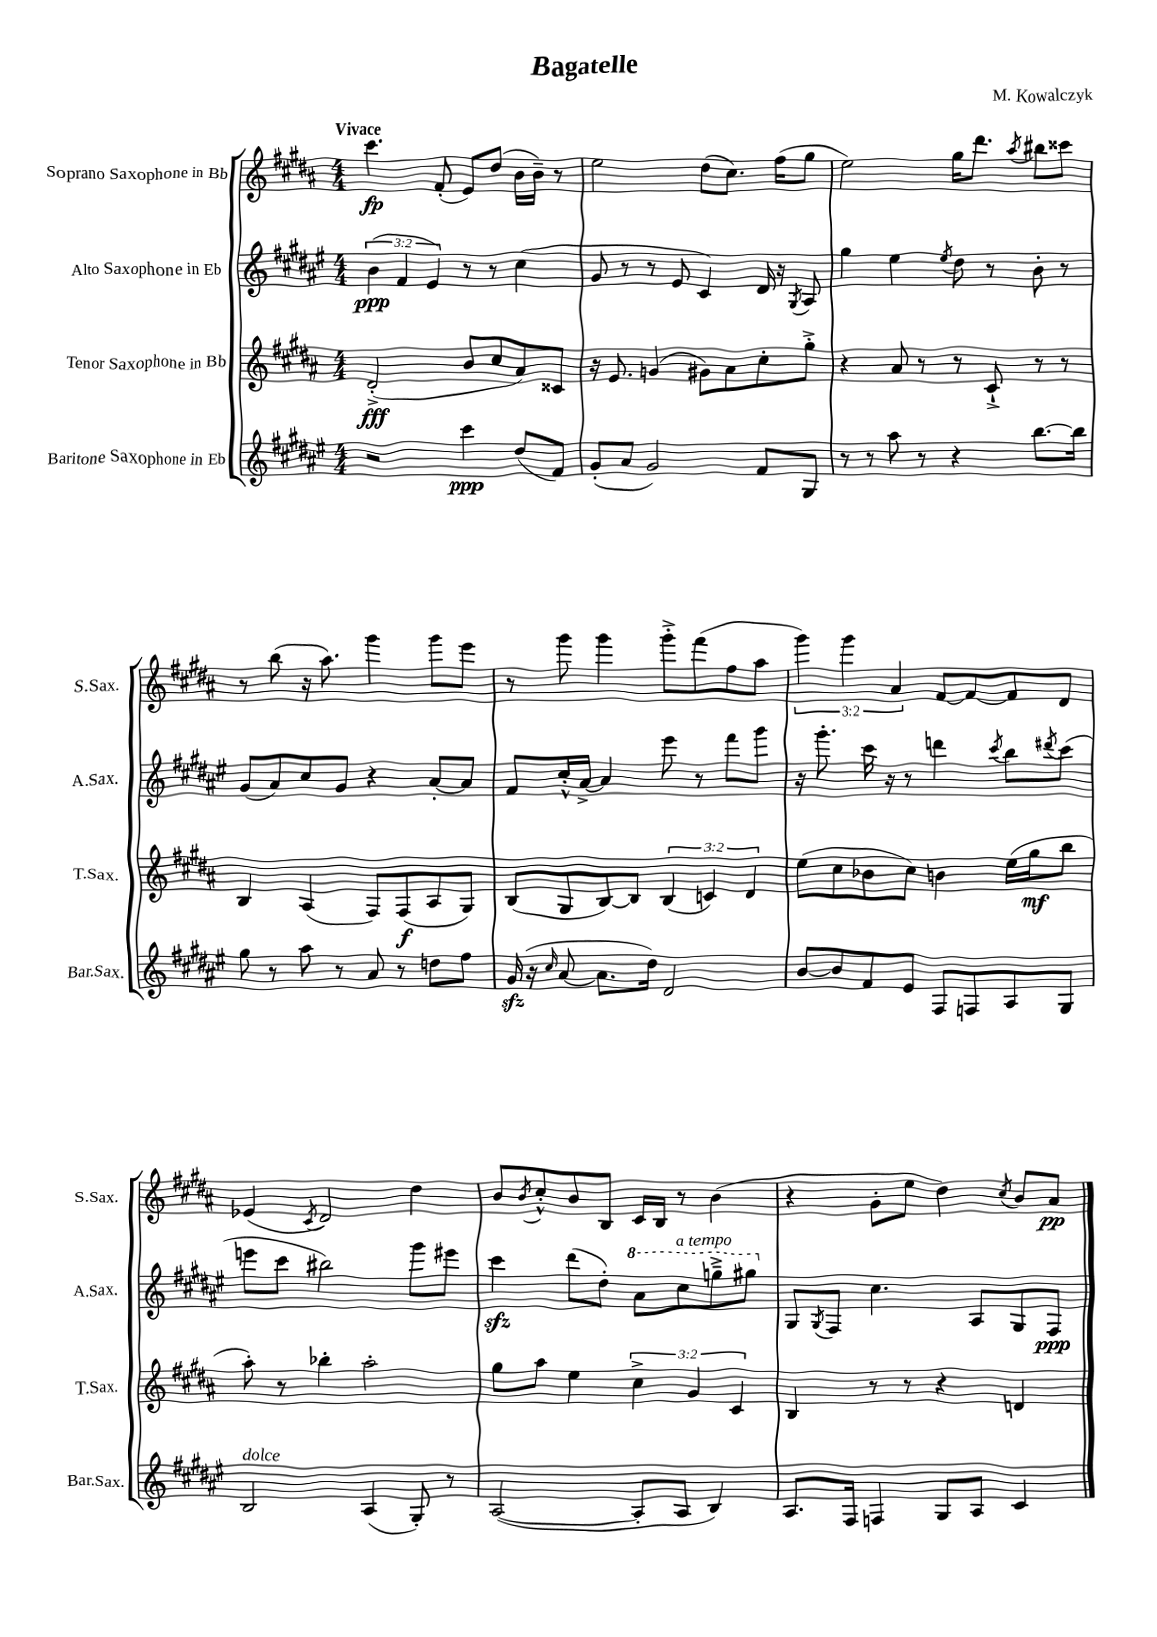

**kern	**kern	**kern	**kern
*staff4	*staff3	*staff2	*staff1
*clefG2	*clefG2	*clefG2	*clefG2
*k[f#c#g#d#a#e#]	*k[f#c#g#d#a#]	*k[f#c#g#d#a#e#]	*k[f#c#g#d#a#]
*M4/4	*M4/4	*M4/4	*M4/4
2r	(2d#'^	(6b	4.ccc#
.	.	6f#	.
.	.	6e#)	.
.	.	.	(8f#'
4ccc#	8b	8r	8e)
.	8cc#	8r	(8dd#
(8dd#	8a#)	(4cc#	16b
.	.	.	16b~)
8f#)	8c##	.	8r
=	=	=	=
(8g#'	16r	8g#	2ee
.	8.e	.	.
8a#	.	8r	.
2g#)	(4g	8r	.
.	.	8e#	.
.	8g#)	4c#)	(8dd#
.	8a#	.	8.cc#)
8f#	8cc#'	16d#	.
.	.	16r	(16ff#
.	.	8qG#	.
8G#	8gg#'^	8A#	8gg#
=	=	=	=
8r	4r	4gg#	2ee)
8r	.	.	.
8aa#	8a#	4ee#	.
8r	8r	.	.
.	.	8qee#	.
4r	8r	8dd#	16gg#
.	.	.	8.ddd#
.	8c#`^	8r	.
.	.	.	8qaa#
[8.bb	8r	8b'	8bb#
.	8r	8r	8ccc##
16bb]	.	.	.
=	=	=	=
8gg#	4B	(8g#	8r
8r	.	8a#)	(8bb
8aa#	(4A#	8cc#	16r
.	.	.	8.aa#)
8r	.	8g#	.
8a#	8F#)	4r	4ggg#
8r	(8F#	.	.
8dd	8A#	[8a#'	8ggg#
8ff#	8G#)	8a#]	8eee
=	=	=	=
(16g#	(8B	8f#	8r
16r	.	.	.
16qqcc#	.	.	.
[8a#	8G#	16cc#'^^	8ggg#
.	.	[16a#^	.
8.a#]	[8B)	4a#]	4ggg#
.	8B]	.	.
16dd#)	.	.	.
2d#	(6B	8eee#	8ggg#'^
.	.	8r	(8fff#
.	6c)	.	.
.	.	8fff#	8ff#
.	6d#	.	.
.	.	8ggg#	8aa#
=	=	=	=
[8b	(8ee	16r	6ggg#)
.	.	8.ggg#'	.
8b]	8cc#	.	.
.	.	.	6ggg#
8f#	8b-	16ccc#	.
.	.	16r	.
.	.	.	6a#
8e#	8cc#)	8r	.
8F#	4b	4ddd	[8f#
8F	.	.	8f#_
.	.	8qccc#	.
8A#	(16ee	8bb	8f#]
.	16gg#	.	.
.	.	8qddd#	.
8G#	8bb	(8ccc#	8d#
=	=	=	=
2B	8aa#')	8eee	(4e-
.	8r	8ccc#	.
.	.	.	8qc#
.	4bb-'	2bb#)	2d#)
(4A#	2aa#'	.	.
8G#')	.	8ggg#	4dd#
8r	.	8eee#	.
=	=	=	=
([2A#	8gg#	4ccc#	8b
.	.	.	8qb
.	8aa#	.	8cc#'^^
.	4ee	(8ddd#	8b
.	.	8dd#')	8B
8A#']	6cc#^	8aa#	16c#
.	.	.	16B
8A#	.	8ccc#	8r
.	6g#	.	.
4B)	.	8ggg~^	(4b
.	6c#	.	.
.	.	8ggg#	.
=	=	=	=
8.A#	4B	8G#	4r
.	.	8qG#	.
.	.	8F#	.
16F#	.	.	.
4F	8r	4.cc#	8g#'
.	8r	.	8ee
8G#	4r	.	4dd#)
8A#	.	8A#	.
.	.	.	8qcc#
4c#	4d	8G#	8b
.	.	8F#	8a#
==	==	==	==
*-	*-	*-	*-
